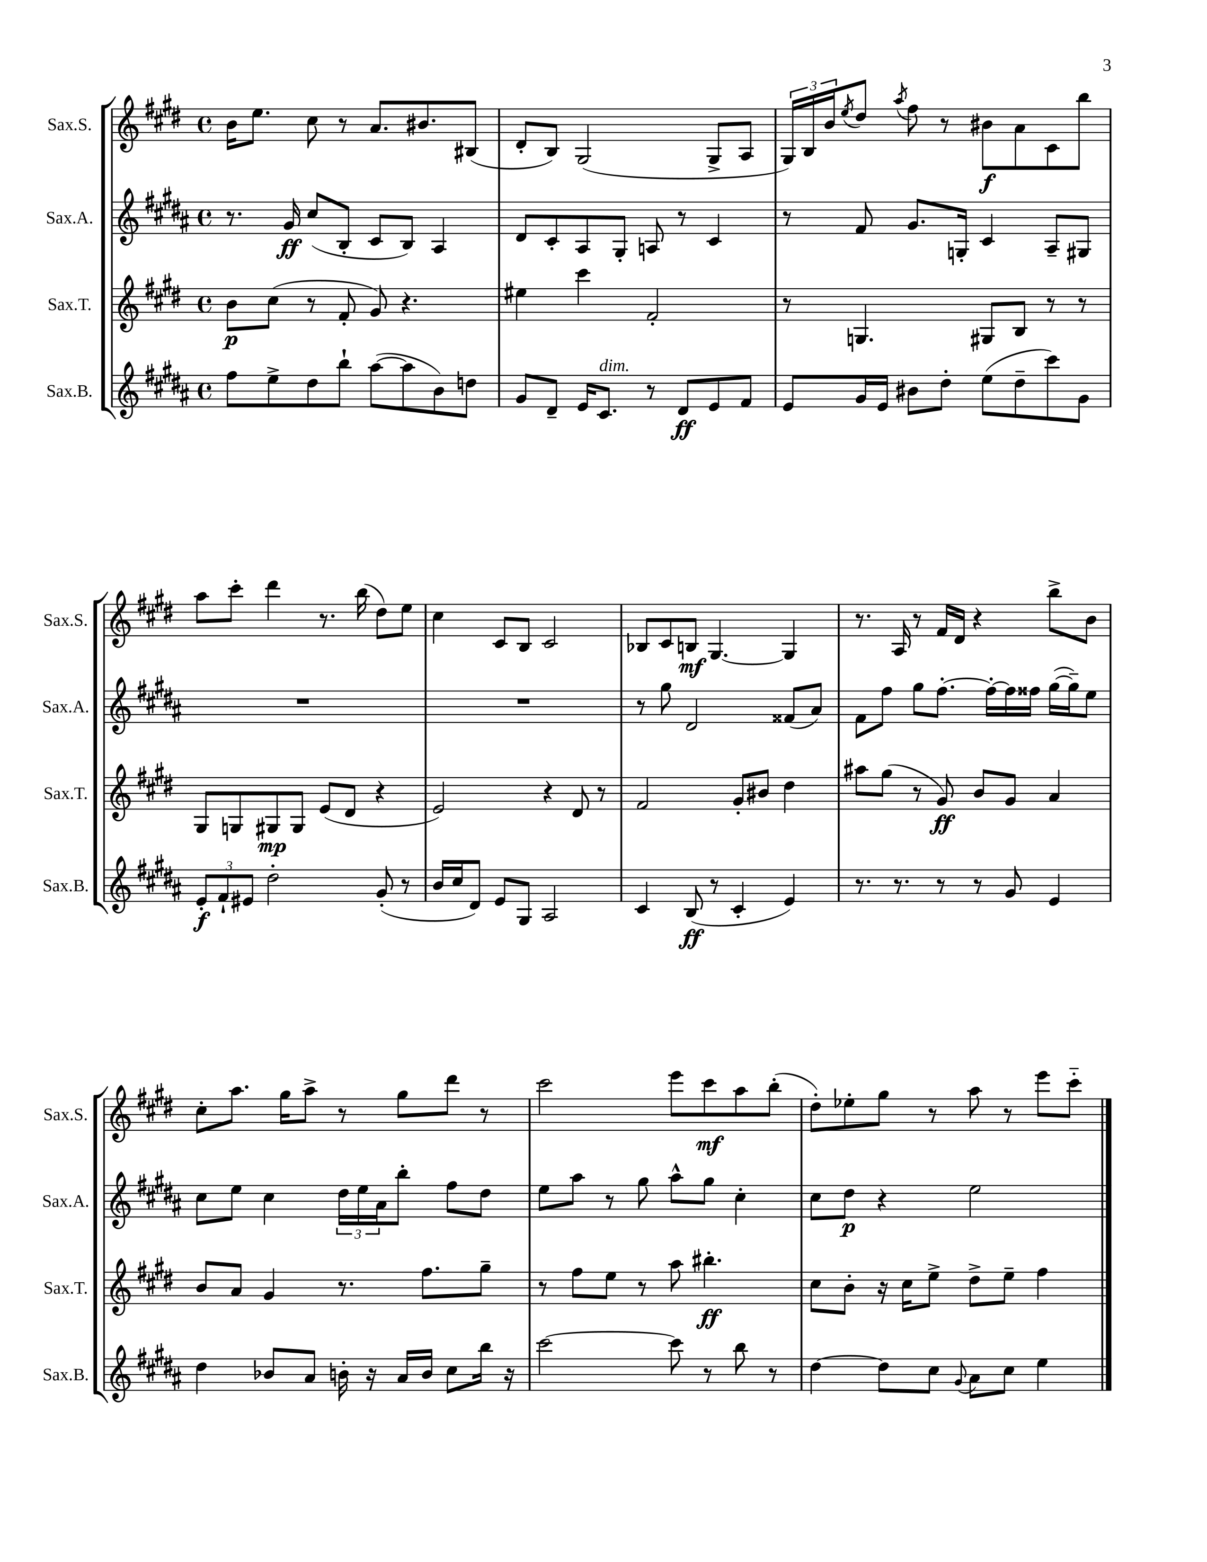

**kern	**dynam	**kern	**dynam	**kern	**dynam	**kern	**dynam
*part4	*part4	*part3	*part3	*part2	*part2	*part1	*part1
*staff4	*staff4	*staff3	*staff3	*staff2	*staff2	*staff1	*staff1
*I"Sax.B.	*	*I"Sax.T.	*	*I"Sax.A.	*	*I"Sax.S.	*
*I'Sax.B.	*	*I'Sax.T.	*	*I'Sax.A.	*	*I'Sax.S.	*
*clefG2	*	*clefG2	*	*clefG2	*	*clefG2	*
*k[f#c#g#d#a#]	*	*k[f#c#g#d#]	*	*k[f#c#g#d#a#]	*	*k[f#c#g#d#]	*
*M4/4	*	*M4/4	*	*M4/4	*	*M4/4	*
*met(c)	*	*met(c)	*	*met(c)	*	*met(c)	*
=1	=1	=1	=1	=1	=1	=1	=1
8ff#\L	.	8b\L	p	8.r	.	16b\KL	.
.	.	.	.	.	.	8.ee\J	.
8ee^\	.	(8cc#\J	.	.	.	.	.
.	.	.	.	16g#/	ff	.	.
8dd#\	.	8r	.	(8cc#/L	.	8cc#\	.
8bb`\J	.	8f#'/	.	8B'/J	.	8r	.
([8aa#\L	.	8g#/)	.	8c#/L	.	8.a/L	.
8aa#\]	.	4.r	.	8B/J)	.	.	.
.	.	.	.	.	.	8.b#X/	.
8b\)	.	.	.	4A#/	.	.	.
8ddn\J	.	.	.	.	.	(8B#X/J	.
=2	=2	=2	=2	=2	=2	=2	=2
8g#/L	.	4ee#X\	.	8d#/L	.	8d#'/L	.
8d#~/J	.	.	.	8c#'/	.	8B/J)	.
16e/KL	.	4ccc#\	.	8A#/	.	(2G#/	.
!LO:TX:a:i:t=dim.	!	!	!	!	!	!	!
8.c#/J	.	.	.	.	.	.	.
.	.	.	.	8G#'/J	.	.	.
8r	.	2f#'/	.	8An/	.	.	.
8d#/L	ff	.	.	8r	.	.	.
8e/	.	.	.	4c#/	.	8G#^/L	.
8f#/J	.	.	.	.	.	8A/J	.
=3	=3	=3	=3	=3	=3	=3	=3
8e/L	.	8r	.	8r	.	24G#/LL)	.
.	.	.	.	.	.	24B/	.
.	.	.	.	.	.	24b/J	.
.	.	.	.	.	.	8qee/	.
16g#/L	.	4.Gn/	.	8f#/	.	8dd#/J	.
16e/JJ	.	.	.	.	.	.	.
.	.	.	.	.	.	8qaa/	.
8b#X\L	.	.	.	8.g#/L	.	8ff#\	.
8dd#'\J	.	.	.	.	.	8r	.
.	.	.	.	16Gn'/Jk	.	.	.
(8ee\L	.	8G#X/L	.	4c#/	.	8b#X\L	f
8dd#~\	.	8B/J	.	.	.	8a\	.
8ccc#\)	.	8r	.	8A#~/L	.	8c#\	.
8g#\J	.	8r	.	8G#X/J	.	8bb\J	.
!!LO:LB:g=z
=4	=4	=4	=4	=4	=4	=4	=4
12e'/L	f	8G#/L	.	1r	.	8aa\L	.
12f#`/	.	.	.	.	.	.	.
.	.	8Gn/	.	.	.	8ccc#'\J	.
12e#X/J	.	.	.	.	.	.	.
2dd#'\	.	8G#X/	mp	.	.	4ddd#\	.
.	.	8G#/J	.	.	.	.	.
.	.	(8e/L	.	.	.	8.r	.
.	.	8d#/J	.	.	.	.	.
.	.	.	.	.	.	(16bb\	.
(8g#'/	.	4r	.	.	.	8dd#\L)	.
8r	.	.	.	.	.	8ee\J	.
=5	=5	=5	=5	=5	=5	=5	=5
16b/LL	.	2e/)	.	1r	.	4cc#\	.
16cc#/J	.	.	.	.	.	.	.
8d#/J)	.	.	.	.	.	.	.
8e/L	.	.	.	.	.	8c#/L	.
8G#/J	.	.	.	.	.	8B/J	.
2A#/	.	4r	.	.	.	2c#/	.
.	.	8d#/	.	.	.	.	.
.	.	8r	.	.	.	.	.
=6	=6	=6	=6	=6	=6	=6	=6
4c#/	.	2f#/	.	8r	.	8B-X/L	.
.	.	.	.	8gg#\	.	8c#/	.
(8B/	ff	.	.	2d#/	.	8Bn/J	mf
8r	.	.	.	.	.	[4.G#/	.
4c#'/	.	8g#'/L	.	.	.	.	.
.	.	8b#X/J	.	.	.	.	.
4e/)	.	4dd#\	.	(8f##X/L	.	4G#/]	.
.	.	.	.	8a#/J)	.	.	.
=7	=7	=7	=7	=7	=7	=7	=7
8.r	.	8aa#X\L	.	8f#\L	.	8.r	.
.	.	(8gg#\J	.	8ff#\J	.	.	.
8.r	.	.	.	.	.	16A/	.
.	.	8r	.	8gg#\L	.	8r	.
8r	.	8g#/)	ff	[8.ff#'\J	.	16f#/LL	.
.	.	.	.	.	.	16d#/JJ	.
8r	.	8b/L	.	.	.	4r	.
.	.	.	.	16ff#'\LL_	.	.	.
8g#/	.	8g#/J	.	16ff#\]	.	.	.
.	.	.	.	16ff##X\JJ	.	.	.
4e/	.	4a/	.	([16gg#\LL	.	8bb^\L	.
.	.	.	.	16gg#~\J])	.	.	.
.	.	.	.	8ee\J	.	8b\J	.
!!LO:LB:g=z
=8	=8	=8	=8	=8	=8	=8	=8
4dd#\	.	8b/L	.	8cc#\L	.	8cc#'\L	.
.	.	8a/J	.	8ee\J	.	8.aa\J	.
8b-X/L	.	4g#/	.	4cc#\	.	.	.
.	.	.	.	.	.	16gg#\KL	.
8a#/J	.	.	.	.	.	8aa^\J	.
16bn'\	.	8.r	.	24dd#\LL	.	8r	.
.	.	.	.	24ee\	.	.	.
16r	.	.	.	.	.	.	.
.	.	.	.	24a#\J	.	.	.
16a#/LL	.	.	.	8bb'\J	.	8gg#\L	.
16b/JJ	.	8.ff#\L	.	.	.	.	.
8cc#\L	.	.	.	8ff#\L	.	8ddd#\J	.
16bb\Jk	.	8gg#~\J	.	8dd#\J	.	8r	.
16r	.	.	.	.	.	.	.
=9	=9	=9	=9	=9	=9	=9	=9
[2ccc#\	.	8r	.	8ee\L	.	2ccc#\	.
.	.	8ff#\L	.	8aa#\J	.	.	.
.	.	8ee\J	.	8r	.	.	.
.	.	8r	.	8gg#\	.	.	.
8ccc#\]	.	8aa\	.	8aa#^^\L	.	8eee\L	.
8r	.	4.bb#X'\	ff	8gg#\J	.	8ccc#\	mf
8bb\	.	.	.	4cc#'\	.	8aa\	.
8r	.	.	.	.	.	(8bb'\J	.
=10	=10	=10	=10	=10	=10	=10	=10
[4dd#\	.	8cc#\L	.	8cc#\L	.	8dd#'\L)	.
.	.	8b'\J	.	8dd#\J	p	8ee-X'\	.
8dd#\L]	.	16r	.	4r	.	8gg#\J	.
.	.	16cc#\KL	.	.	.	.	.
8cc#\J	.	8ee^\J	.	.	.	8r	.
8qqg#/	.	.	.	.	.	.	.
8a#\L	.	8dd#^\L	.	2ee\	.	8aa\	.
8cc#\J	.	8ee~\J	.	.	.	8r	.
4ee\	.	4ff#\	.	.	.	8eee\L	.
.	.	.	.	.	.	8ccc#\J	.
==	==	==	==	==	==	==	==
*-	*-	*-	*-	*-	*-	*-	*-
